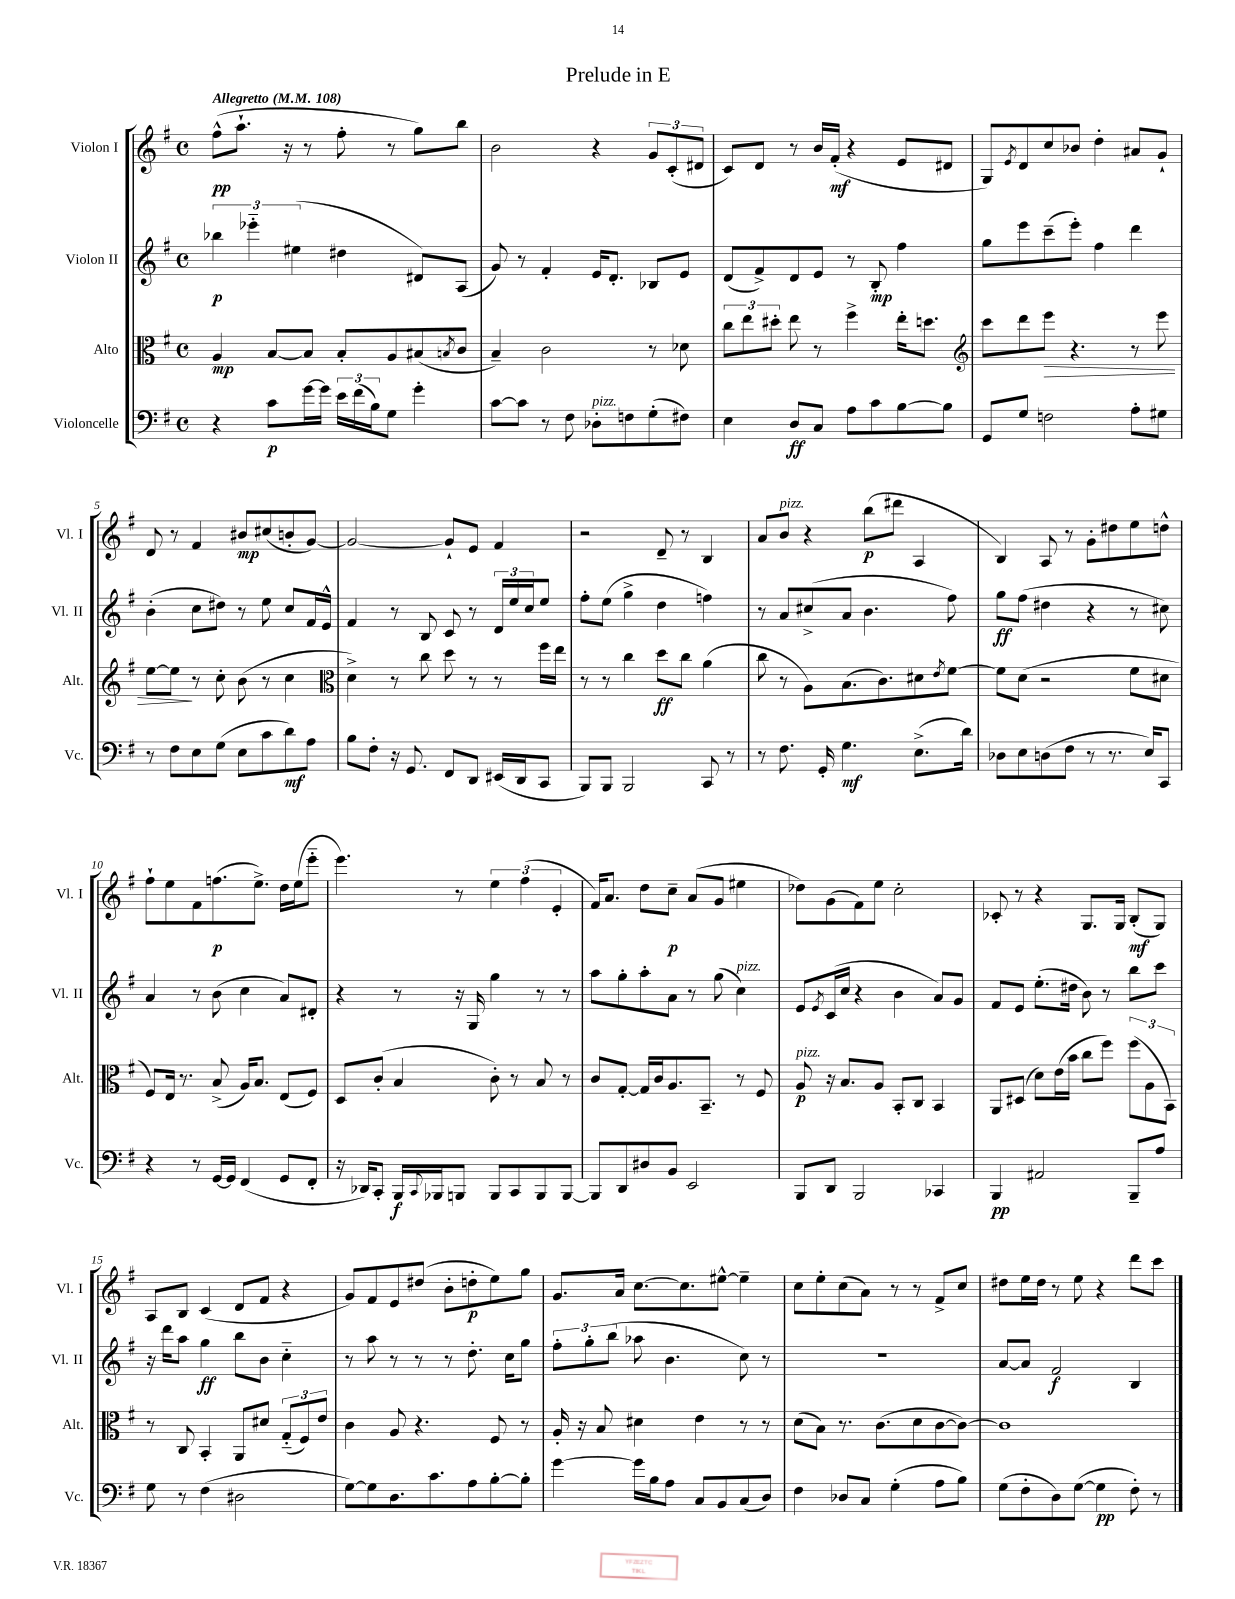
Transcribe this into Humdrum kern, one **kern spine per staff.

**kern	**kern	**kern	**kern
*staff4	*staff3	*staff2	*staff1
*clefF4	*clefC3	*clefG2	*clefG2
*k[f#]	*k[f#]	*k[f#]	*k[f#]
*M4/4	*M4/4	*M4/4	*M4/4
*met(c)	*met(c)	*met(c)	*met(c)
*MM108	*MM108	*MM108	*MM108
4r	4A	6bb-	(8ff#^^
.	.	.	8.aa`
.	.	6eee-'~	.
8c	[8B	.	.
.	.	.	16r
.	.	(6ee#	.
[16g	8B]	.	8r
16g]	.	.	.
24e	8B'	4dd#	8ff#'
(24f#	.	.	.
24B)	.	.	.
8G	8A	.	8r
4g'	(8B#	8d#)	8gg)
.	8qB	.	.
.	8c	(8A	8bb
=	=	=	=
[8c	4B~)	8g)	2b
8c]	.	8r	.
8r	2c	4f#'	.
8F#	.	.	.
8D-'	.	16e	4r
.	.	8.d'	.
8F	.	.	.
(8G'	8r	8B-	12g
.	.	.	(12c'
8F#)	8d-	8e	.
.	.	.	12d#
=	=	=	=
4E	12cc	(8d	8c)
.	12ee	.	.
.	.	8f#^)	8d
.	12dd#'	.	.
8D	8ee	8d	8r
8C	8r	8e	16b
.	.	.	(16f#'
8A	4ff#^	8r	4r
8c	.	8B'	.
[8B	16ee'	4ff#	8e
.	8.dd	.	.
8B]	.	.	8d#
=	=	=	=
*	*clefG2	*	*
8GG	8ccc	8gg	8G)
.	.	.	8qe
8G	8ddd	8eee	8d
2F	8eee	(8ccc~	8cc
.	4.r	8eee')	8b-
.	.	4ff#	4dd'
8A'	8r	4ddd	8a#
8G#	8eee	.	8g`
=	=	=	=
8r	[8ee	(4b'	8d
8F#	8ee]	.	8r
8E	8r	8cc	4f#
(8G	8cc'	8dd#)	.
8E	(8b	8r	8b#
8c	8r	8ee	(8cc#
8d)	4cc	8cc	8b'
8A	.	16f#	[8g)
.	.	16e^^	.
=	=	=	=
*	*clefC3	*	*
8B	4d^)	4f#	2g_
8F#'	.	.	.
16r	8r	8r	.
8.GG	.	.	.
.	8cc	8B	.
8FF#	8dd	8c	8g`]
8DD	8r	8r	8e
(16EE#	8r	24d	4f#
.	.	24ee	.
16DD	.	.	.
.	.	24cc	.
8CC	16ff#	8ee	.
.	16ee	.	.
=	=	=	=
8BBB)	8r	8ff#'	2r
8BBB	8r	(8ee	.
2BBB	4cc	4gg^	.
.	8dd	4dd	8d~
.	8cc	.	8r
8CC	(4a	4ff)	4B
8r	.	.	.
=	=	=	=
8r	8cc	8r	8a
8.F#	8r	8a	8b
.	8A)	(8cc#^	4r
16GG'	.	.	.
4.G	(8.B	8a	.
.	.	4.b	(8bb
.	8.c)	.	.
.	.	.	8ddd#
(8.E^	8d#	.	4A
.	8qe	.	.
.	[8f#	8ff#)	.
16d)	.	.	.
=	=	=	=
8D-	8f#]	8gg	4B)
8E	(8d	(8ff#	.
(8D	2r	4dd#	8A
8F#	.	.	8r
8r	.	4r	8g'
8.r	.	.	8dd#
.	8f#	8r	8ee
16E)	.	.	.
8CC	8d#	8cc#)	8dd^^
=	=	=	=
4r	8F#)	4a	8ff#`
.	16E	.	8ee
.	8.r	.	.
8r	.	8r	8f#
[16GG	(8B^	(8b	(8.ff
16GG]	.	.	.
(4FF#	16A)	4cc	.
.	8.B	.	8.ee^)
8GG	(8E	8a)	16dd
.	.	.	(16ee
8FF#'	8F#)	8d#'	8eee'~
=	=	=	=
16r	8D	4r	4.eee)
16DD-)	.	.	.
8CC'	(8c'	.	.
16BBB	4B	8r	.
8qqCC	.	.	.
16BBB-	.	.	.
8BBB	.	16r	8r
.	.	16G	.
8BBB	8c')	4gg	6ee
8CC	8r	.	.
.	.	.	(6ff#
8BBB	8B	8r	.
.	.	.	6e'
[8BBB	8r	8r	.
=	=	=	=
8BBB]	8c	8aa	16f#)
.	.	.	8.a
8DD	[8G'	8gg'	.
8D#	16G]	8aa'	8dd
.	16c	.	.
8BB	8.A	8a	8cc~
2EE	.	8r	(8a
.	8.BB~	.	.
.	.	(8gg	8g
.	8r	4cc)	4ee#
.	8F#	.	.
=	=	=	=
8BBB	8A	8e	8dd-)
.	.	8qe	.
8DD	16r	(16c	(8g
.	8.B	16cc	.
2BBB	.	4r	8f#)
.	8A	.	8ee
.	8BB'	4b	2cc'
.	8C	.	.
4CC-	4BB	8a)	.
.	.	8g	.
=	=	=	=
4BBB	8AA	8f#	8c-'
.	(8D#	8e	8r
2AA#	8d)	(8.ee'	4r
.	(16e	.	.
.	16b	16dd#	.
.	8cc	8b)	8.G
.	8ff#)	8r	.
.	.	.	16G
8BBB~	(12ff#	8bb	(8B'
.	12A	.	.
8A	.	8ccc	8G)
.	12BB)	.	.
=	=	=	=
8G	8r	16r	8A
.	.	16ddd	.
8r	8C	8aa	8B
(4F#	4BB'	4gg	(4c
2D#	8AA	8bb	8d
.	8d#	8b	8f#
.	(12G'~	4cc'~	4r
.	12F#)	.	.
.	12e	.	.
=	=	=	=
[8G)	4c	8r	8g)
8G]	.	8aa	8f#
8.D	8A	8r	8e
.	4.r	8r	(8dd#
8.c	.	.	.
.	.	8r	8b'
8A	.	8.dd'	8dd'
[8B'	8F#	.	8ee)
.	.	16cc	.
8B']	8r	8gg	8gg
=	=	=	=
[4g	16A'	12ff#'	8.g
.	16r	.	.
.	.	12gg'	.
.	8B	.	.
.	.	(12bb	.
.	.	.	16a
16g]	4d#	8aa-	[8.cc
16B	.	.	.
8A	.	4.b	.
.	.	.	8.cc]
8C	4e	.	.
8BB	.	.	[8ee#^^
(8C	8r	8cc)	4ee#~]
8D)	8r	8r	.
=	=	=	=
4F#	(8d	1r	8cc
.	8B)	.	8ee'
8D-	8.r	.	(8cc
8C	.	.	8a)
.	(8.c	.	.
(4G'	.	.	8r
.	8d	.	8r
8A	[8c	.	8f#^
8B)	8c_)	.	8cc
=	=	=	=
(8G	1c]	[8a	8dd#
8F#'	.	8a]	16ee
.	.	.	16dd#
8D)	.	2f#	8r
([8G	.	.	8ee
4G]	.	.	4r
8F#')	.	4B	8ddd
8r	.	.	8ccc
==	==	==	==
*-	*-	*-	*-
